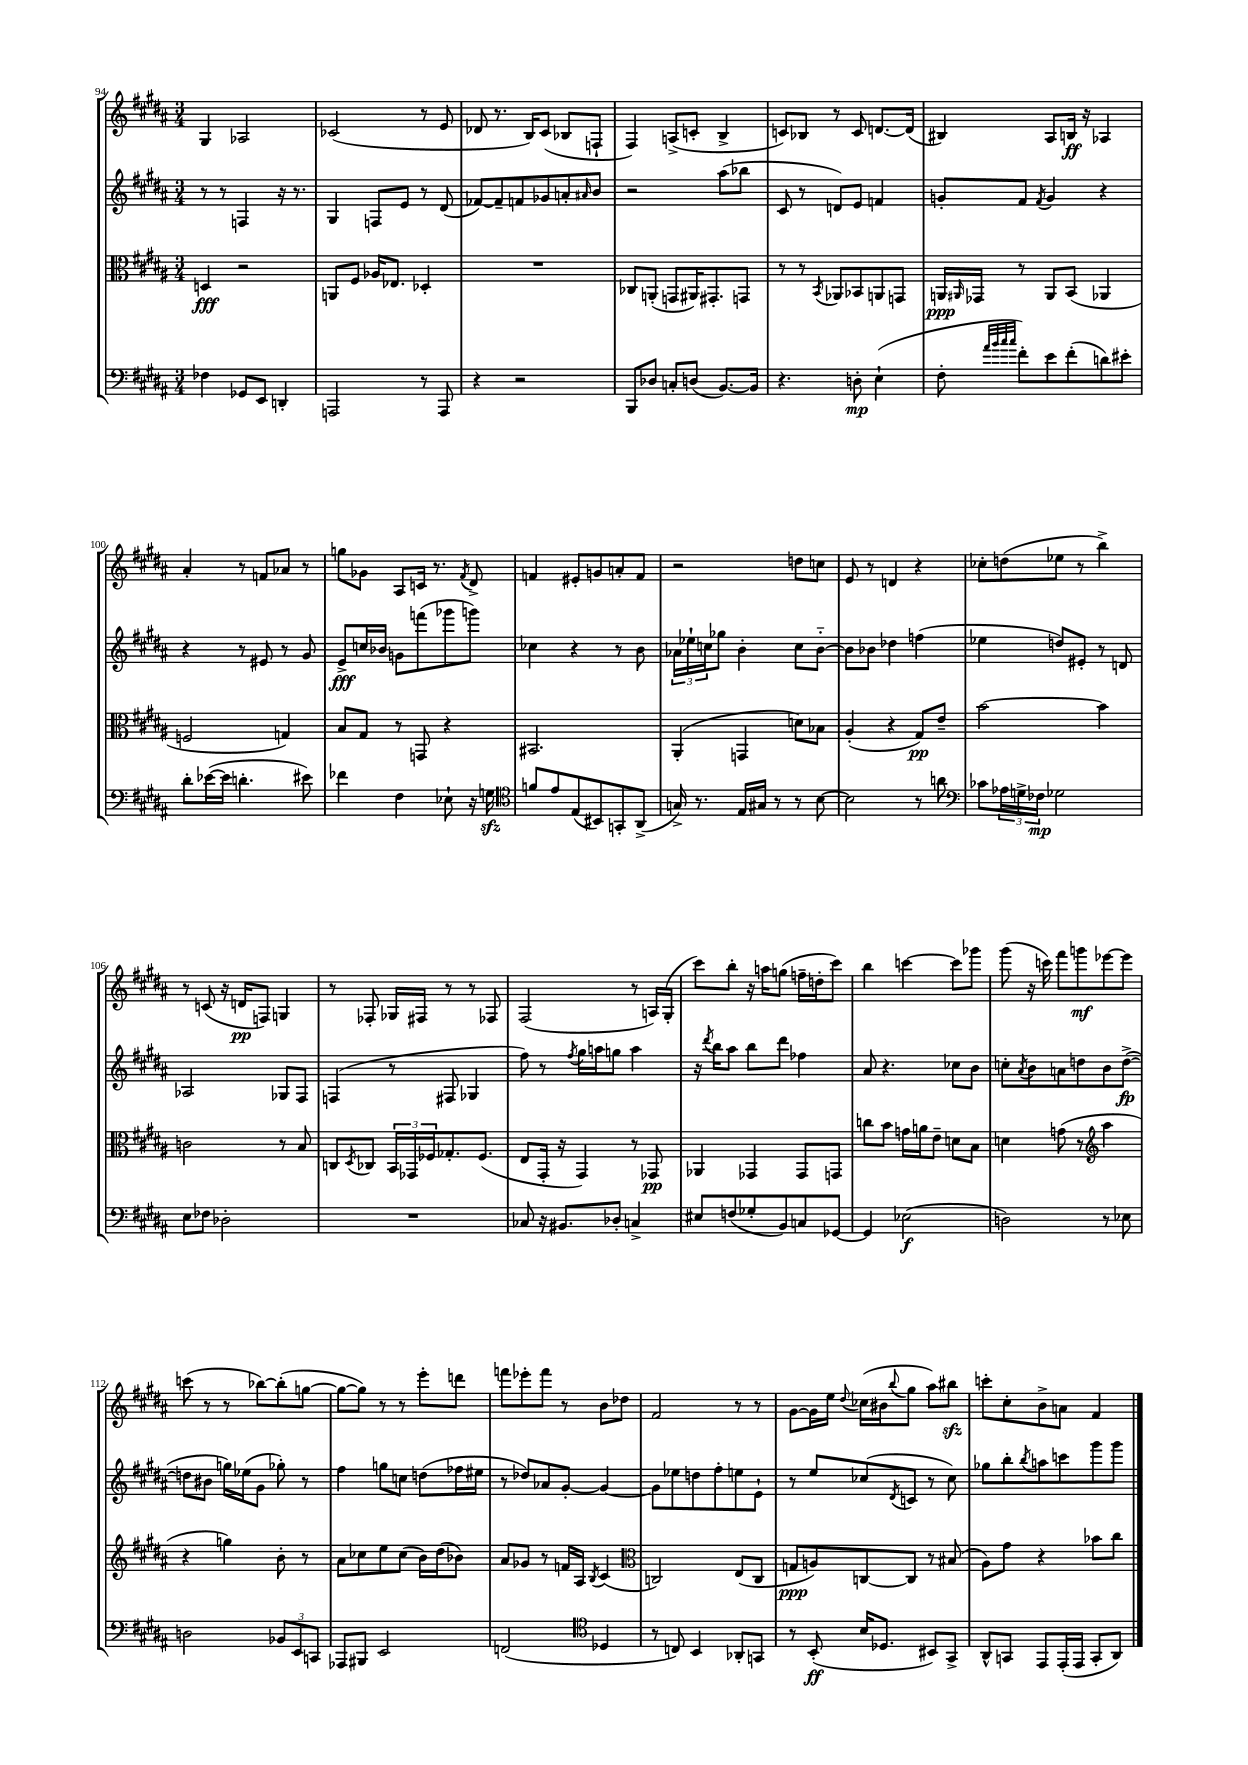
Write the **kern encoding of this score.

**kern	**kern	**kern	**kern
*staff4	*staff3	*staff2	*staff1
*clefF4	*clefC3	*clefG2	*clefG2
*k[f#c#g#d#a#]	*k[f#c#g#d#a#]	*k[f#c#g#d#a#]	*k[f#c#g#d#a#]
*M3/4	*M3/4	*M3/4	*M3/4
4F-\	4D/	8r	4G#/
.	.	8r	.
8GG-/L	2r	4F/	2A-/
8EE/J	.	.	.
4DD'/	.	16r	.
.	.	8.r	.
=	=	=	=
2AAA/	8AA/L	4G#/	(2c-/
.	8F#/J	.	.
.	16A-/LK	8F/L	.
.	8.E-/J	.	.
.	.	8e/J	.
8r	4D-'/	8r	8r
8AAA/	.	(8d#/	8e/
=	=	=	=
4r	2.r	[8f-/L)	8d-/
.	.	8f-~/]	8.r
2r	.	8f/	.
.	.	.	16B/LK)
.	.	8g-/	(8c#/J
.	.	8a'/	8B-/L
.	.	16qqa#/	.
.	.	8b/J	8F`/J
=	=	=	=
8BBB/L	8C-/L	2r	4F#/)
8D-/J	(8AA'/J	.	.
8C'/L	8GG/L	.	(8A^/L
(8D/J	16AA#/K)	.	8c'/J
.	8.GG#'/	.	.
[8.BB/L)	.	(8aa#\L	4B^/
.	8GG/J	8bb-\J	.
16BB/]Jk	.	.	.
=	=	=	=
4.r	8r	8c#/	8c/L)
.	8r	8r	8B-/J
.	8qBB/	.	.
.	8AA-/L	8d/L)	8r
8D'\	8BB-/	8e/J	8c/
(4E`\	8AA/	4f/	[8.d/L
.	8GG/J	.	.
.	.	.	(16d/]Jk
=	=	=	=
8F#'\	16AA/LL	8g'/L	4B#/)
.	16qqAA#/	.	.
.	16GG-/JJ	.	.
32qqa#/LLL	.	.	.
32qqb/	.	.	.
32qqcc#/	.	.	.
32qqcc#/JJJ	.	.	.
8f#'\L)	8r	8f#/J	.
.	.	8qf#/	.
8e\	8AA#/L	4g/	8A#/L
(8f#'\	(8BB/J	.	16B/Jk
.	.	.	16r
8d\)	4AA-/	4r	4A-/
8e#'\J	.	.	.
=	=	=	=
8d#'\L	2F/	4r	4a#'/
([16e-\L	.	.	.
16e-\]JJ	.	.	.
4.d'\	.	8r	8r
.	.	8e#/	8f/L
.	4G/)	8r	8a-/J
8e#\)	.	8g#/	8r
=	=	=	=
4f-\	8B/L	8e^/L	8gg\L
.	8G#/J	16cc/L	8g-\J
.	.	16b-/JJ	.
4F#\	8r	8g\L	8A#/L
.	8GG/	(8fff\	16c/Jk
.	.	.	8.r
8E-`\	4r	8ggg-\	.
.	.	.	8qf#/
16r	.	8ggg\J)	8d#^/
16G\	.	.	.
=	=	=	=
*clefC4	*	*	*
8f/L	2.BB#/	4cc-\	4f/
8e/	.	.	.
(8E/	.	4r	8e#'/L
8BB#/)	.	.	8g/
8GG'/	.	8r	8a'/
(8AA#^/J	.	8b\	8f/J
=	=	=	=
16G^/)	(4AA#'/	24a-\LL	2r
.	.	24ee-`\	.
8.r	.	.	.
.	.	24cc\J	.
.	.	8gg-\J	.
16E/LL	4GG/	4b'\	.
16G#/JJ	.	.	.
8r	.	.	.
8r	8d\L)	8cc\L	8dd\L
[8B\	8B-\J	[8b'~\J	8cc\J
=	=	=	=
2B\]	(4A#'/	8b\]L	8e/
.	.	8b-\J	8r
.	4r	4dd-\	4d/
8r	8G#/L)	(4ff\	4r
8a\	8e~/J	.	.
=	=	=	=
*clefF4	*	*	*
8c-\L	[2b\	4ee-\	8cc-'\L
24A-\L	.	.	(8dd\
24G^\	.	.	.
24F-\JJ	.	.	.
2G-\	.	8dd/L)	8ee-\J
.	.	8e#'/J	8r
.	4b\]	8r	4bb^\)
.	.	8d/	.
=	=	=	=
8E\L	2c\	2A-/	8r
8F-\J	.	.	(8c/
2D-'\	.	.	16r
.	.	.	16d/LK
.	.	.	8F/J)
.	8r	8G-/L	4G/
.	8B/	8F#/J	.
=	=	=	=
2.r	8C/L	(4F/	8r
.	8qD#/	.	.
.	8C-/J	.	8F-'/
.	24BB/LL	8r	16G-/LL
.	24GG-/	.	.
.	.	.	16F#/JJ
.	24F-/J	.	.
.	8.G-'/	8F#/	8r
.	.	4G-/	8r
.	(8.F-/J	.	.
.	.	.	8F-/
=	=	=	=
8C-/	8E/L	8ff#\)	(2F#/
16r	16GG#'/Jk	8r	.
8.BB#/L	16r	.	.
.	.	8qff#/	.
.	4GG#/)	16gg#\LL	.
.	.	16aa\J	.
8D-'/J	.	8gg\J	.
4C^/	8r	4aa\	8r
.	8GG-/	.	16A/LL)
.	.	.	(16G#'/JJ
=	=	=	=
8E#/L	4AA-/	16r	8ccc#\L)
.	.	8qddd#/	.
.	.	16bb\LK	.
(8F/	.	8aa#\J	8bb'\J
8G-'/	4GG-/	8bb\L	16r
.	.	.	16aa\LK
8BB/)	.	8ddd#\J	(8gg\J
8C/	8GG-/L	4ff-\	16ff~\LL
.	.	.	16dd'\J
[8GG-/J	8GG/J	.	8ccc#\J)
=	=	=	=
4GG-/]	8cc\L	8a#/	4bb\
.	8b\J	4.r	.
(2E-\	16g\LL	.	[4ccc\
.	16a\J	.	.
.	8e~\J	.	.
.	8d\L	8cc-\L	8ccc\]L
.	8B\J	8b\J	8ggg-\J
=	=	=	=
2D\)	4d\	8cc'\L	(8ggg#\
.	.	8qa#/	.
.	.	8b\	16r
.	.	.	16ccc\)
.	(8g\	8a\	8fff#\L
.	8r	8dd\	8ggg\
*	*clefG2	*	*
8r	4aa#\	8b\	[8eee-\
8E-\	.	([8dd^\J	8eee-\]J
=	=	=	=
2D\	4r	8dd\]L	(8ccc\
.	.	8b#\J	8r
.	4gg\)	16gg\LL)	8r
.	.	(16ee-\J	.
.	.	8g#\J	[8bb-\L)
12BB-/L	8b'\	8gg-'\)	(8bb-'\]
12EE/	.	.	.
.	8r	8r	[8gg\J
12CC/J	.	.	.
=	=	=	=
8AAA-/L	8a#\L	4ff#\	8gg\_L
8BBB#/J	8cc-\	.	8gg\]J)
2EE/	8ee\	8gg\L	8r
.	(8cc-\J	8cc\J	8r
.	16b\LL)	(8dd\L	8eee'\L
.	(16dd#\J	.	.
.	8b-\J)	16ff-\L	8ddd\J
.	.	16ee#\JJ	.
=	=	=	=
(2FF/	8a#/L	8r	8fff\L
.	8g-/J	8dd-/L)	8eee-'\
.	8r	8a-/	8fff\J
.	16f/LL	[8g#'/J	8r
.	16A#/JJ	.	.
*clefC4	*	*	*
.	8qB/	.	.
4D-/	(4c#/	4g#/_	8b\L
.	.	.	8dd-\J
=	=	=	=
*	*clefC3	*	*
8r	2C/)	8g#\]L	2f#/
8C/)	.	8ee-\	.
4BB/	.	8dd\	.
.	.	8ff#'\	.
8AA-'/L	(8E/L	8ee\	8r
8GG/J	8C/J	8e`\J	8r
=	=	=	=
8r	8G/L	8r	[8g#\L
(8BB'/	8A/)	8ee/L	16g#\]L
.	.	.	16ee\JJ
.	.	.	8qqdd#/
16B/LK	[8C/	(8cc-/	(16cc-\LL
8.D-/J	.	.	16b#\J
.	.	8qd#/	8qqbb/
.	8C/]J	8c/J	8gg#\J
8BB#/L)	8r	8r	8aa#\L)
8GG#^/J	(8B#/	8cc-\)	8bb#\J
=	=	=	=
8AA#^^/L	8A#\L)	8gg-\L	8ccc'\L
8GG/J	8g#\J	8bb'\	8cc#'\
.	.	8qbb/	.
8EE/L	4r	8aa\	8b^\
(16EE'/L	.	8ccc\	8a\J
16EE/JJ	.	.	.
8GG'/L	8b-\L	8ggg#\	4f#/
8AA#/J)	8cc#\J	8ggg#\J	.
==	==	==	==
*-	*-	*-	*-
